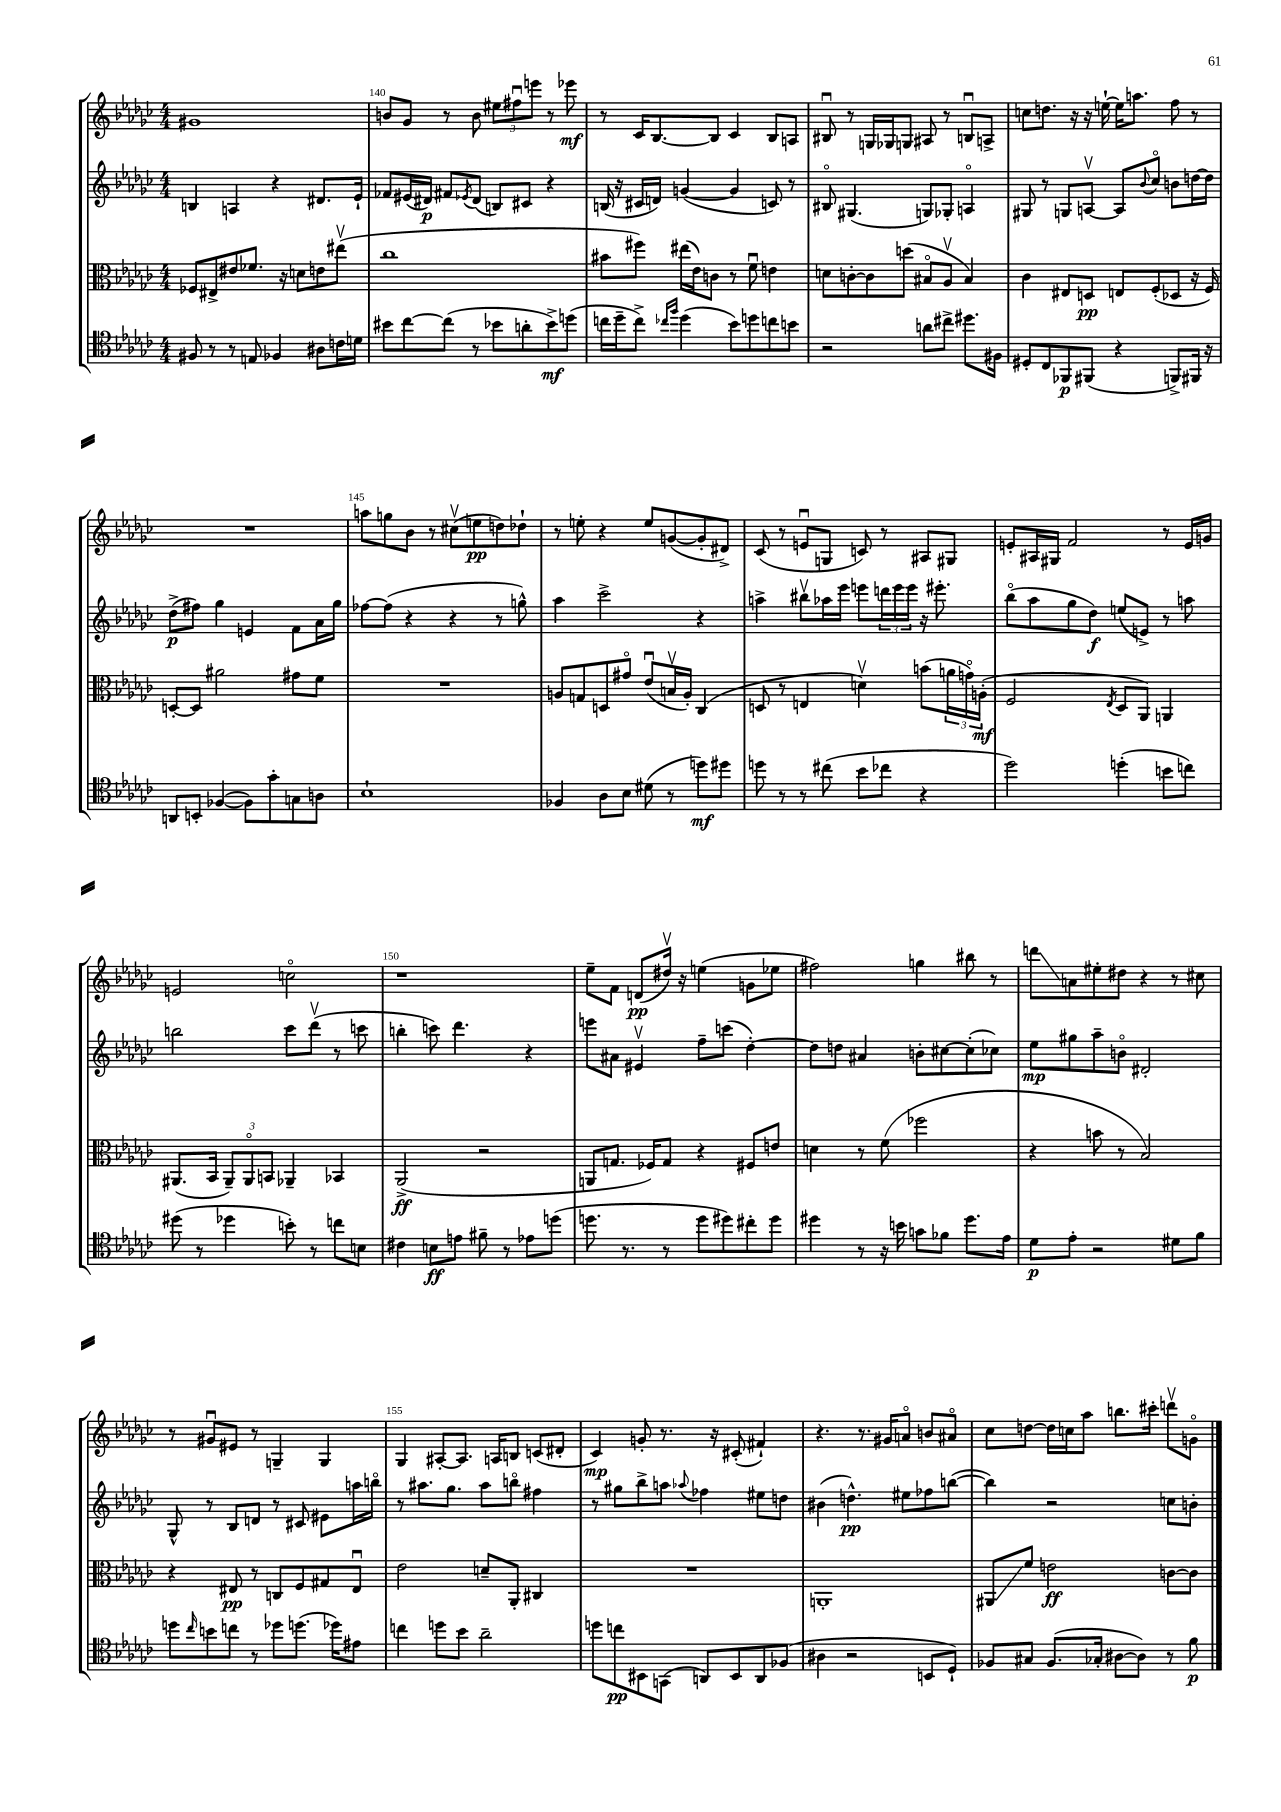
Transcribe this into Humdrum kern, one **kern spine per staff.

**kern	**kern	**kern	**kern
*staff4	*staff3	*staff2	*staff1
*clefC4	*clefC3	*clefG2	*clefG2
*k[b-e-a-d-g-c-]	*k[b-e-a-d-g-c-]	*k[b-e-a-d-g-c-]	*k[b-e-a-d-g-c-]
*M4/4	*M4/4	*M4/4	*M4/4
8F#/	8F-/L	4B/	1g#
8r	8E#^/	.	.
8r	8e#/	4A/	.
8E/	8.f-/J	.	.
4F-/	.	4r	.
.	16r	.	.
.	8d\L	.	.
8A#\L	8e\	8.d#/L	.
16c\L	(8ee#v\J	.	.
16d\JJ	.	16e-`/Jk	.
=	=	=	=
8b#\L	1cc-	8f-/L	8b/L
[8cc-\	.	(16e#/L	8g-/J
.	.	16d#/JJ)	.
(8cc-\]J	.	8f#/L	8r
.	.	8qe-/	.
8r	.	(8d#/J	8b\
8b-\L	.	8B/L)	12ee#\L
.	.	.	12ff#u\
8a'\	.	8c#/J	.
.	.	.	12eee\J
8b-^\)	.	4r	8r
(8dd\J	.	.	8eee-\
=	=	=	=
16cc\LL	8b#\L	(16B/	8r
16dd-~\J	.	16r	.
8cc^\J)	8ff#\J)	16c#/LL	16c-/LK
.	.	16d/JJ)	[8.B-/
16qqcc-/LL	.	.	.
16qqff/JJ	.	.	.
(4dd-\	(16ee#\LL	([4g/	.
.	16e-\J)	.	.
.	8c\J	.	8B-/]J
8b-\L)	8r	4g/]	4c-/
8dd\	8fu\	.	.
8cc\	4e\	8c/)	8B-/L
8b\J	.	8r	8A/J
=	=	=	=
2r	8d\L	8B#o/	8B#u/
.	[8c'\	(4.G#/	8r
.	8c\]	.	16G/LL
.	.	.	16G-/J
.	(8dd\J	.	8G/J
8a\L	8B#o/L	8G/L)	8A#/
8cc#^\J	8A-v/J	8G-'/J	8r
8.dd#\L	4B#/)	4Ao/	8Bu/L
.	.	.	8A^/J
16F#\Jk	.	.	.
=	=	=	=
8D#'/L	4c-\	8G#/	8cc\L
8C-/	.	8r	8.dd\J
8FF-/	8E#/L	8G/L	.
.	.	.	16r
(8FF#/J	8D/J	[8Av/J	16r
.	.	.	[16ee`\
4r	8E/L	8A/]L	16ee\]LK
.	.	.	8.aa\J
.	.	8qqb-/	.
.	(8F'/	8cc-o/J	.
8FF^/L)	8D-/J	8b\L	8ff\
16FF#/Jk	16r	[16dd\L	8r
16r	16F/)	16dd\]JJ	.
=	=	=	=
8AA/L	[8D'/L	(8dd-^\L	1r
8BB'/J	8D/]J	8ff#\J)	.
([4F-/	2a#\	4gg-\	.
8F-\]L)	.	4e/	.
8g-'\	.	.	.
8G\	8g#\L	8f\L	.
8A\J	8f\J	16a-\L	.
.	.	16gg-\JJ	.
=	=	=	=
1B-`	1r	[8ff-\L	8aa\L
.	.	(8ff-\]J	8gg\
.	.	4r	8b-\J
.	.	.	8r
.	.	4r	(8cc#v\L
.	.	.	8ee\
.	.	8r	8dd\)
.	.	8gg^^\)	8dd-`\J
=	=	=	=
4F-/	8A/L	4aa-\	8r
.	8G/	.	8ee'\
8A-\L	8D/	2ccc-^\	4r
8B-\J	8g#o/J	.	.
(8d#\	(8e-u/L	.	8ee/L
8r	16Bv/L	.	([8g/
.	16A'/JJ)	.	.
8dd\L)	(4C-/	4r	8g'/]
8dd#\J	.	.	8d#^/J)
=	=	=	=
8dd\	8D/	4aa^\	(8c-/
8r	8r	.	8r
8r	4E/	8bb#v\L	8eu/L
(8cc#\	.	16aa-\L	8G/J
.	.	16eee-\JJ	.
8b-\L	4dv\)	8eee\L	8c/)
8cc-\J	.	24ddd\L	8r
.	.	24eee\	.
.	.	24eee\JJ	.
4r	(8b\L	16r	8A#/L
.	.	8.eee#'\	.
.	24a\L	.	8G#/J
.	24go\)	.	.
.	(24A'\JJ	.	.
=	=	=	=
2dd-\)	2F/	(8bb-o\L	8e'/L
.	.	8aa-\	16A#/L
.	.	.	16G#/JJ
.	.	8gg-\	2f/
.	.	8dd-\J)	.
.	8qE-/	.	.
(4dd'\	8D-/L	(8ee/L	.
.	8AA-/J)	8e^/J)	.
8b\L	4AA/	8r	8r
8cc\J)	.	8aa\	16e/LL
.	.	.	16g/JJ
=	=	=	=
(8dd#\	(8.AA#/L	2bb\	2e/
8r	.	.	.
.	16BB-/Jk	.	.
4dd-\	12AA#~/L)	.	.
.	12AA#o/	.	.
.	12BB/J	.	.
8b'\)	4AA-~/	8ccc-\L	2cco\
8r	.	(8ddd-v\J	.
8cc\L	4BB-/	8r	.
8B\J	.	8ccc\	.
=	=	=	=
4c#\	(2AA-^/	4bb'\	1r
8B\L	.	8ccc\)	.
8e\J	.	4.ddd-\	.
8f#~\	2r	.	.
8r	.	.	.
8e-\L	.	4r	.
(8dd\J	.	.	.
=	=	=	=
8.dd\	8AA/L	8eee\L	8ee-~\L
.	8.G/J	8a#\J	8f\J
8.r	.	.	.
.	.	4e#v/	(8d/L
.	16F-/LK)	.	.
8r	8G/J	.	16dd#v/Jk)
.	.	.	16r
8dd\L	4r	8ff~\L	(4ee\
8dd#\)	.	(8ccc\J	.
8cc#'\	8F#/L	[4dd-'\)	8g\L
8dd#\J	8e/J	.	8ee-\J
=	=	=	=
4dd#\	4d\	8dd-\]L	2ff#\)
.	.	8dd\J	.
8r	8r	4a#/	.
16r	(8f\	.	.
16b\	.	.	.
8g\L	2ff-\	8b'\L	4gg\
8f-\J	.	[8cc#\	.
8.dd#\L	.	(8cc#'\]	8bb#\
.	.	8cc-\J)	8r
16e-\Jk	.	.	.
=	=	=	=
8d-\L	4r	8ee-\L	8ddd\L
8e-'\J	.	8gg#\	8a\
2r	8b\	8aa-~\	8ee#'\
.	8r	8bo\J	8dd#\J
.	2B-/)	2d#'/	4r
8d#\L	.	.	8r
8f\J	.	.	8cc#\
=	=	=	=
8dd\L	4r	8G-^^/	8r
16qqcc-/	.	.	.
8b\	.	8r	8g#u/L
8cc\J	8E#/	8B-/L	8e#/J
8r	8r	8d/J	8r
8dd-\L	8C/L	8r	4G~/
(8.dd\J	8F/	8c#/	.
.	8G#/	8e#\L	4G/
16dd-\LK)	.	.	.
8e#\J	8E#u/J	16aa\L	.
.	.	16bbo\JJ	.
=	=	=	=
4cc\	2e-\	8r	4G-/
.	.	8.aa#\L	.
8dd\L	.	.	[8A#'/L
.	.	8.gg-\J	.
8b-\J	.	.	8.A#/]J
2a-~\	8d~/L	8aa#\L	.
.	.	.	16A/LK
.	8AA-'/J	8bbo\J	8B/J
.	4C#/	4ff#\	(8c/L
.	.	.	8d#'/J
=	=	=	=
8dd\L	1r	8r	4c-/)
8cc\	.	8gg#\L	.
8BB#\	.	8bb-^\	8g'/
(8GG\J	.	8aa\J	8.r
.	.	8qqaa-/	.
8AA/L)	.	4ff-\	.
.	.	.	16r
8BB#/	.	.	(8c#'/
8AA/	.	8ee#\L	4f#`/)
(8F-/J	.	8dd\J	.
=	=	=	=
4A#\	1AA'	(4b#\	4.r
2r	.	4.dd^^\)	.
.	.	.	8.r
.	.	.	16g#/LK
.	.	8ee#\L	8ao/J
8BB/L	.	8ff-\	8b/L
8D-`/J)	.	([8bb\J	8a#o/J
=	=	=	=
8F-/L	8AA#/L	4bb\])	8cc-\L
8G#/J	8f/J	.	[8dd\J
(8.F-/L	2e\	2r	16dd\]LL
.	.	.	16cc\J
.	.	.	8aa-\J
16G-'/Jk	.	.	.
[8A#\L	.	.	8.bb\L
8A#\]J)	.	.	.
.	.	.	16ccc#'\Jk
8r	[8c\L	8cc\L	8dddv\L
8f\	8c\]J	8b'\J	8go\J
==	==	==	==
*-	*-	*-	*-
